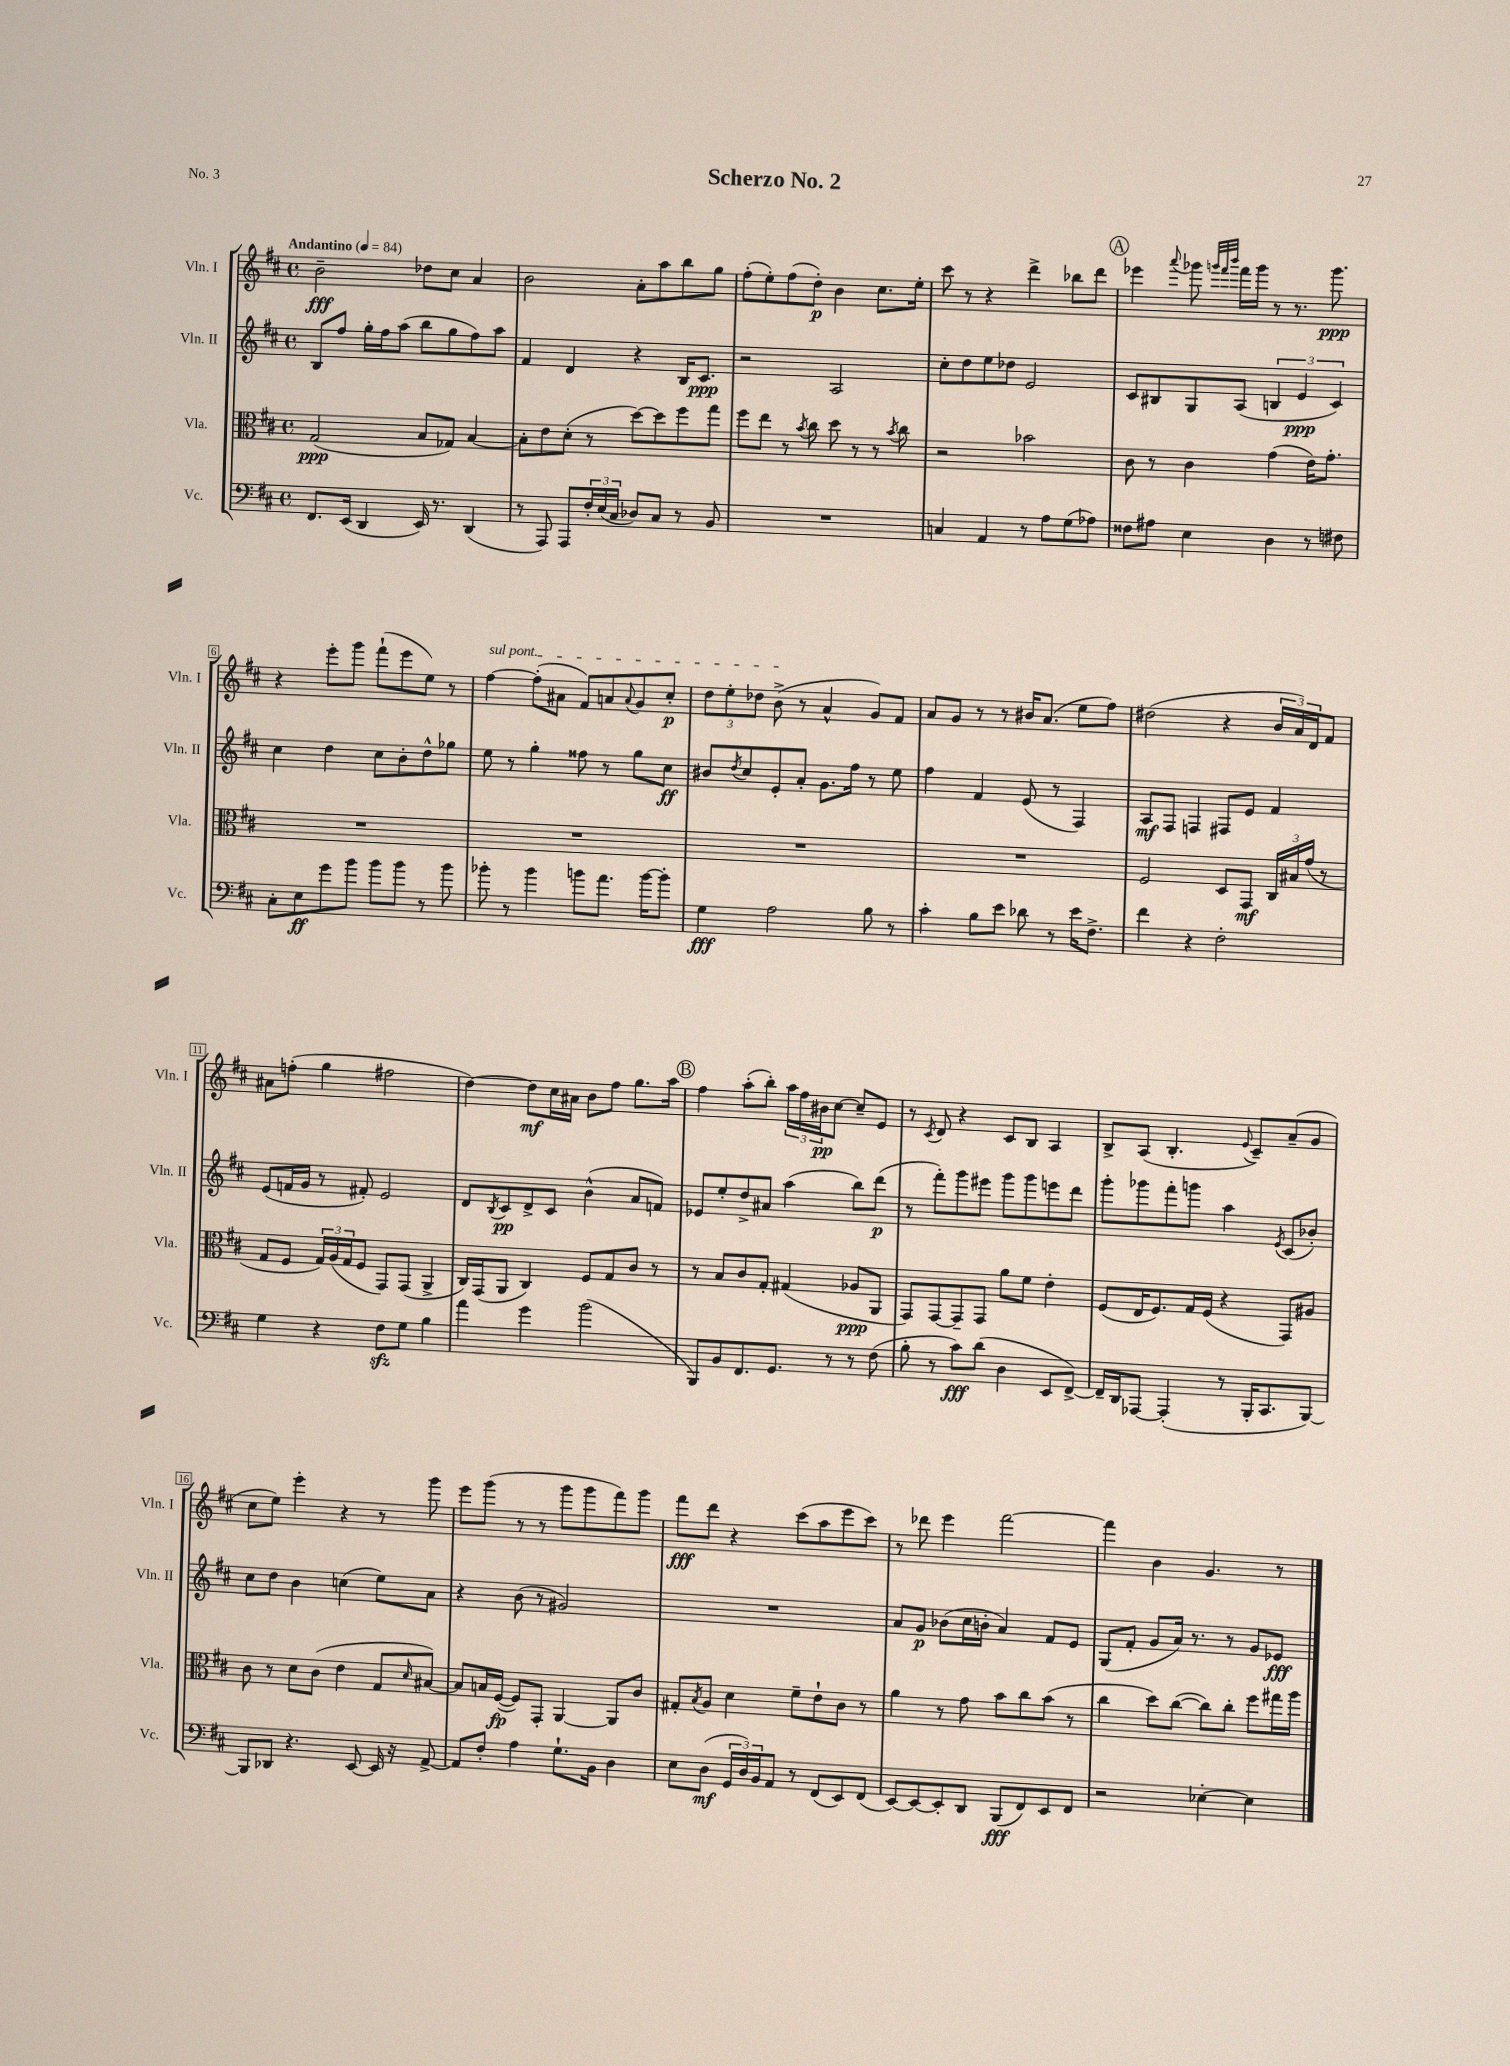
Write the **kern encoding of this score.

**kern	**kern	**kern	**kern
*staff4	*staff3	*staff2	*staff1
*clefF4	*clefC3	*clefG2	*clefG2
*k[f#c#]	*k[f#c#]	*k[f#c#]	*k[f#c#]
*M4/4	*M4/4	*M4/4	*M4/4
*met(c)	*met(c)	*met(c)	*met(c)
*MM84	*MM84	*MM84	*MM84
8.FF#	(2G	8B	2b~
.	.	8ff#	.
(16EE	.	.	.
4DD	.	16gg'	.
.	.	16ff#	.
.	.	(8aa	.
16EE)	8B	8bb	8dd-
8.r	.	.	.
.	8G-)	8gg	8cc#
(4DD	[4B	8ff#)	4a
.	.	8aa	.
=	=	=	=
8r	8B']	4f#	2b
8AAA)	8e	.	.
8AAA	(8d'	4d	.
24F#'	8r	.	.
(24E	.	.	.
24C#	.	.	.
8D-)	[8dd)	4r	8a'
8C#	8dd]	.	8aa
8r	8ff#	16B	8bb
.	.	8.c#	.
8BB	8gg	.	8gg
=	=	=	=
1r	8ff#	2r	(8ff#'
.	8ee	.	8ee')
.	8r	.	(8ff#
.	8qb	.	.
.	8cc#	.	8dd')
.	8dd	2A	4b
.	8r	.	.
.	8r	.	8.cc#
.	8qb	.	.
.	8cc#	.	.
.	.	.	16ee'
=	=	=	=
4C	2r	8cc#'	8ccc#
.	.	8dd	8r
4AA	.	8ee	4r
.	.	8dd-	.
8r	2b-	2e	4ddd^
8A	.	.	.
(8G	.	.	8bb-
8A-)	.	.	8ddd
=	=	=	=
8F##	8c#	8c#	4eee-
8A#	8r	8B#	.
.	.	.	8qqaaa
4E	4c#	8G	8ggg-
.	.	.	32qqggg
.	.	.	32qqfff#
.	.	.	32qqbbb
.	.	(8A	16fff#
.	.	.	16ggg
4D	(4g	6B	8r
.	.	.	8.r
.	.	6e	.
8r	16e)	.	.
.	8.g'	.	8.ggg
.	.	6c#)	.
8F#	.	.	.
=	=	=	=
8C#'	1r	4cc#	4r
8E	.	.	.
8g	.	4dd	8eee'
8b	.	.	8ggg
8b	.	8cc#	(8fff#`
8b	.	8b'	8eee
8r	.	8dd^^	8ee)
8b	.	8gg-	8r
=	=	=	=
8b-'	1r	8ee	[4ff#
8r	.	8r	.
4b-	.	4gg'	(8ff#']
.	.	.	8a#
8b	.	8ff##	8f#)
8.a	.	8r	8a
.	.	.	8qqa
.	.	8gg	8g
[16b	.	.	.
8b']	.	8cc#	8cc#'
=	=	=	=
4G	1r	8b#	12dd
.	.	.	12ee'
.	.	8qdd	.
.	.	8cc#	.
.	.	.	12dd-
2A	.	8e'	(8b^
.	.	8a'	8r
.	.	8.g	4a^^
.	.	16ff#	.
8B	.	8r	8g)
8r	.	8ee	8f#
=	=	=	=
4c#'	1r	4ff#	8a
.	.	.	8g
8B	.	4f#	8r
8e	.	.	8r
8d-	.	(8e	16b#
.	.	.	(8.a
8r	.	8r	.
16e	.	4F#)	8ee
8.F#^	.	.	.
.	.	.	8ff#)
=	=	=	=
4f#	2F#	8A	(2dd#
.	.	8F#	.
4r	.	4F	.
2F#'	8D	8F#	4r
.	8GG	8e	.
.	24C#	4f#	24b
.	24B#	.	24a)
.	(24g	.	24d
.	8r	.	8f#
=	=	=	=
4G	8G	(8e	8a#
.	8F#	16f	(8ff'
.	.	16g	.
4r	24G)	8r	4gg
.	(24A	.	.
.	24G	.	.
.	8F#	8f#')	.
8F#	8GG)	2e	2ff#
8G	(8GG	.	.
4B	4AA^	.	.
=	=	=	=
4a	16C#)	8d	[4dd)
.	(16GG	.	.
.	.	8qB	.
.	8AA	8c#	.
4g	4C#)	8d^	8dd]
.	.	8c#	16cc#
.	.	.	16a#
(2b	8F#	(4b^^	8b
.	8G	.	8ff#
.	8c#	8a	8.gg
.	8r	8f)	.
.	.	.	16aa
=	=	=	=
8BBB)	8r	8e-	4ff#
8BB	8B	8ee'	.
8.FF#	8c#	8dd^	(8aa'
.	8G'	8a#	8bb')
8.GG	.	.	.
.	(4G#	(4aa	24aa
.	.	.	24ff#
.	.	.	24b#
8r	.	.	[8cc#
8r	8A-	8bb)	8cc#~]
(8F#	8AA	(8ddd	8e
=	=	=	=
8B'	8GG)	8r	8r
.	.	.	8qc#
8r	[8GG	8fff#')	8d
8c#)	8GG~]	8ggg	4r
(8d	8GG	8eee#	.
4D	8a	8ggg	8c#
.	8f#	8ggg	8B
8EE	4e'	8eee	4A
[8FF#^)	.	8ddd	.
=	=	=	=
16FF#~]	(8F#	8ggg'	8B^
16DD	.	.	.
[8AAA-	16E	8ggg-	(8A
.	8.F#)	.	.
(4AAA-']	.	8fff#'	4.B'
.	16G	8ggg	.
.	(16F#	.	.
8r	4r	4aa	.
.	.	.	8qqe
16BBB'	.	.	8c#~)
8.CC#	.	.	.
.	.	8qe	.
.	8GG)	(8c#	(8a~
[8BBB)	8A#	8b-')	8g
=	=	=	=
8BBB]	8c#	8cc#	8cc#
8DD-	8r	8dd	8ee)
4.r	8d	4b	4eee'
.	(8c#	.	.
.	4e	(4cc	4r
[8EE	.	.	.
16EE]	8G	8ee)	8r
16r	.	.	.
.	16qqd	.	.
[8AA^	[8B#)	8a	8ggg
=	=	=	=
8AA]	8B#]	4r	8eee
8F#'	16B	.	(8ggg
.	([16F#	.	.
4A	8F#])	(8b	8r
.	8GG'	8r	8r
8.G`	[4AA	2g#)	8ggg
.	.	.	8ggg
16BB	.	.	.
4D	8AA]	.	8fff#)
.	8c#	.	8ggg
=	=	=	=
8E	8G#'	1r	8fff#
.	8qB	.	.
(8D	8A	.	8ddd
24GG	4d	.	4r
24D)	.	.	.
24BB	.	.	.
8AA	.	.	.
8r	8f#~	.	(8ccc#
(8FF#	8e`	.	8aa
8EE)	8c#	.	8eee
(8FF#	8r	.	8ccc#)
=	=	=	=
[8EE)	4a	8a	8r
8EE_	.	8g	8ddd-
8EE']	8r	(8b-	4eee
8DD	8g	16cc#	.
.	.	16b'	.
(8BBB	8b	4a)	[2fff#
8FF#)	8cc#	.	.
8EE	(8b	8f#	.
8FF#	8r	8e	.
=	=	=	=
2r	4cc#	(8G	4fff#]
.	.	8f#'	.
.	8dd)	8g	4b
.	([8cc#	16a)	.
.	.	8.r	.
[4E-'	8cc#])	.	4.g
.	8cc#'	8r	.
4E-]	8ff#	8g	.
.	16gg#	8e-	8r
.	16aa	.	.
==	==	==	==
*-	*-	*-	*-
